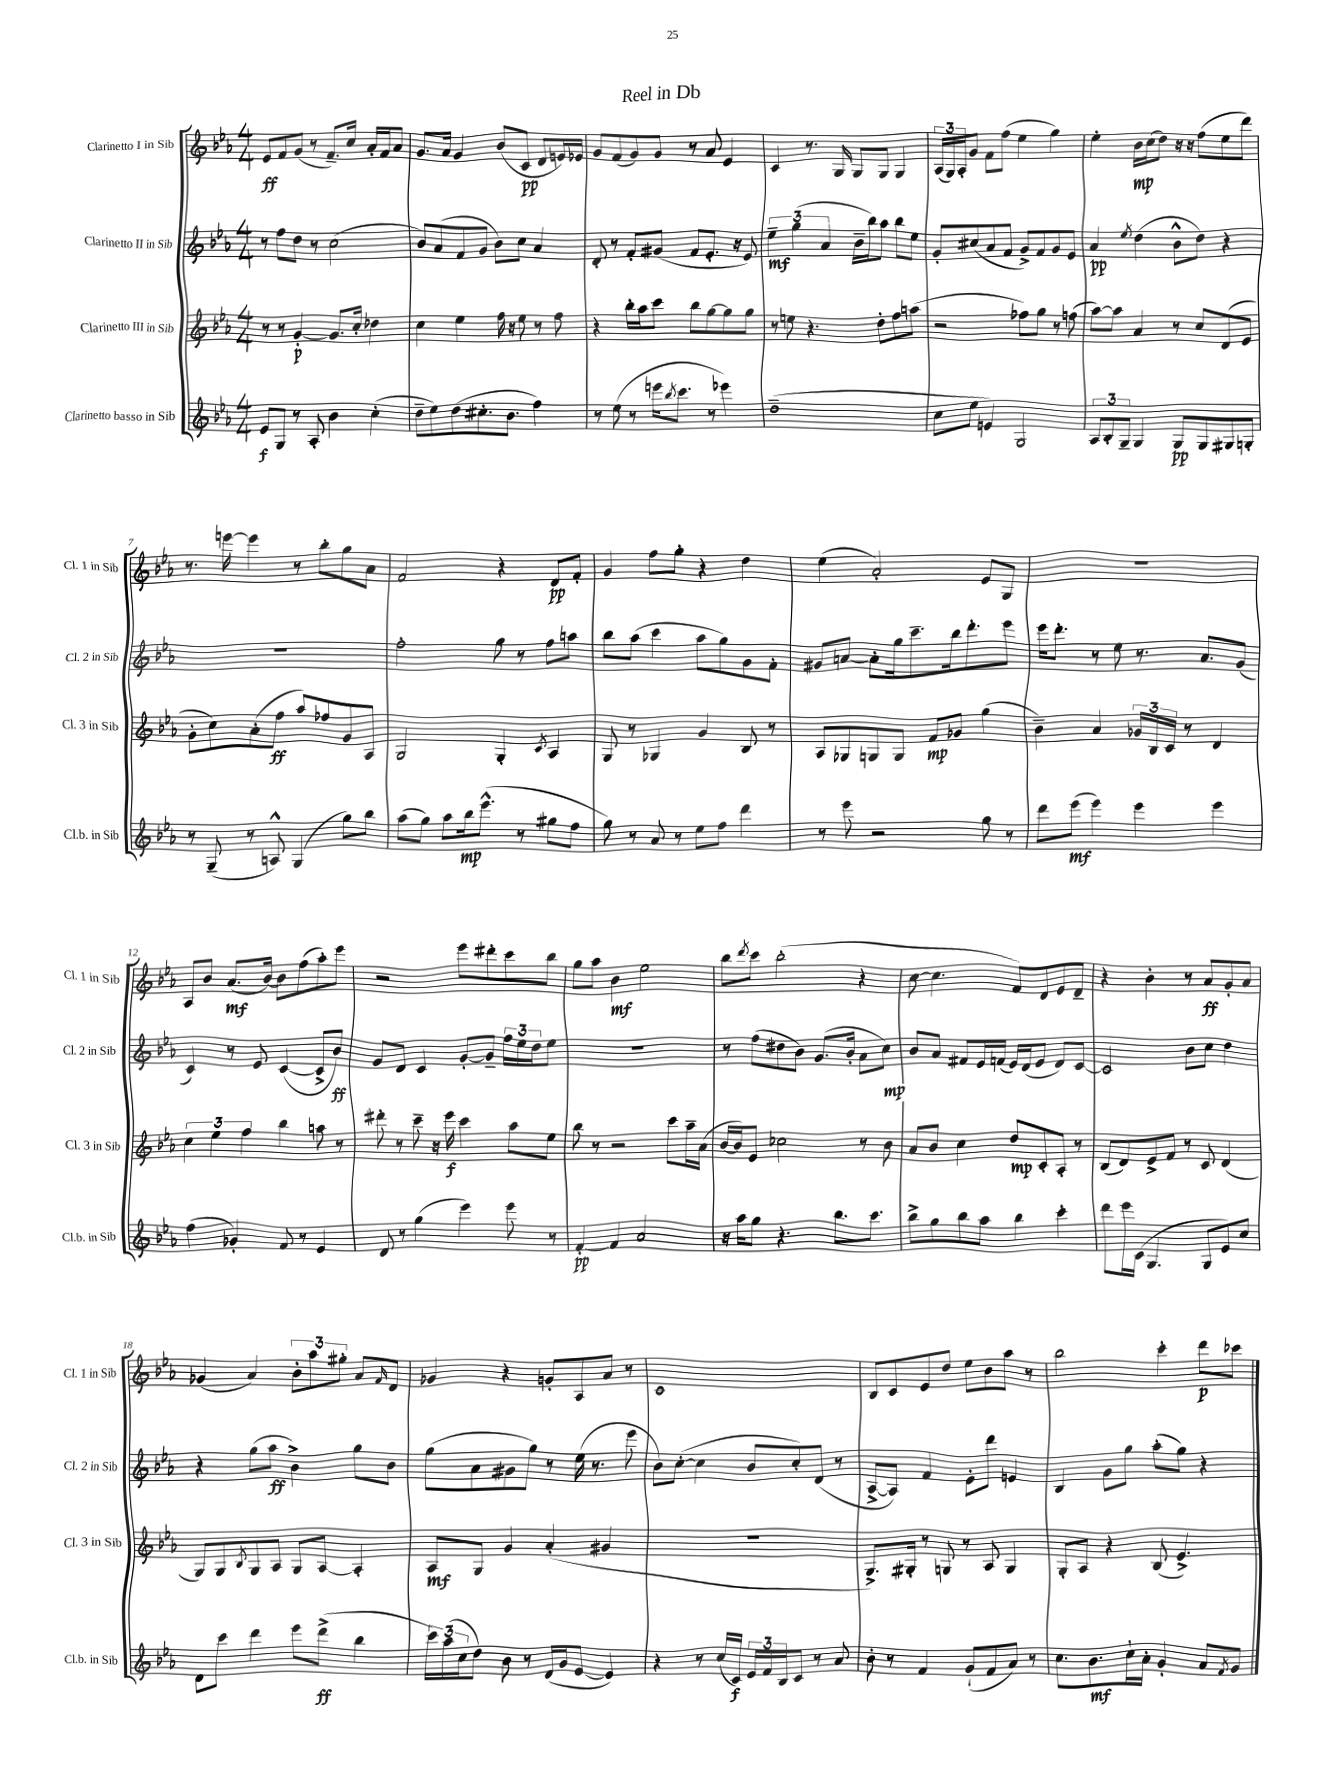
\header { title = "Reel in Db" }
<<
\new StaffGroup <<
\new Staff = "s0" \with { instrumentName = "Clarinetto I in Sib" shortInstrumentName = "Cl. 1 in Sib" } {
    \clef treble \key ees \major \numericTimeSignature \time 4/4
    ees'8\ff f'8 g'8( r8 f'8.--) c''16 aes'16-. f'16 aes'8 |
    g'8. aes'16 g'4 bes'8( c'8\pp d'8 e'16) ees'16 |
    g'8 f'8( g'8) g'8 r8 aes'8 ees'4 |
    c'4 r8. g16 g8 g8 g4 |
    \tuplet 3/2 { aes16( g16) aes16-. } g'8 f'8 f''8( ees''4 g''4) |
    ees''4-. bes'16\mp c''16( d''8) r16 r16 f''8( ees''8 d'''8) |
    r8. e'''16~ e'''4 r8 bes''8-. g''8 aes'8 |
    f'2 r4 d'8\pp f'8-. |
    g'4 f''8 g''8-. r4 d''4 |
    ees''4( aes'2-.) ees'8 g8 |
    R1 |
    aes8 bes'8 aes'8.\mf( bes'16~) bes'8 f''8( aes''8-.) ees'''8 |
    r2 ees'''8 dis'''8-. c'''8 bes''8 |
    g''8 aes''8 bes'4\mf ees''2 |
    bes''8 \acciaccatura { d'''8 } c'''8 bes''2-.( r4 |
    c''8~ c''4. f'8) d'8 ees'8 d'8-- |
    r4 bes'4-. r8 aes'8\ff g'8-. aes'8 |
    ges'4( aes'4) \tuplet 3/2 { bes'8-. aes''8 gis''8-. } aes'8 \grace { f'16 } d'8 |
    ges'4 r4 g'8-. aes8 aes'8 r8 |
    c'1 |
    bes8 c'8 ees'8 d''8 ees''8 bes'8 aes''8 r8 |
    bes''2 c'''4-. d'''8\p ces'''8 \bar "|." |
}
\new Staff = "s1" \with { instrumentName = "Clarinetto II in Sib" shortInstrumentName = "Cl. 2 in Sib" } {
    \clef treble \key ees \major \numericTimeSignature \time 4/4
    r8 f''8 d''8 r8 c''2( |
    bes'8) aes'8( f'8 g'8 bes'8) c''8 aes'4 |
    d'8-. r8 f'8-. gis'8( f'8 ees'8.-. r16 ees'8) |
    \tuplet 3/2 { ees''4--\mf g''4( aes'4 } bes'16-- bes''16) aes''8 bes''8 ees''8 |
    g'8-. cis''8( aes'8 f'8 g'8->) f'8 g'8 ees'8 |
    aes'4\pp \acciaccatura { ees''8 } d''4( bes'8-^ d''8) r4 |
    r1 |
    f''2-. g''8 r8 f''8 a''8 |
    bes''8 aes''8( c'''4 aes''8 g''8) g'8 f'8-. |
    gis'8 a'8~ a'8-. g''16 c'''8.-- bes''16 d'''8.-. ees'''8 |
    ees'''16 d'''8.-. r8 ees''8 r8. aes'8. g'8( |
    c'4) r8 ees'8 c'4~( c'8-> bes'8\ff) |
    g'8 d'8 c'4 g'8~-. g'8-- \tuplet 3/2 { f''16 ees''16 d''16 } ees''8 |
    r1 |
    r8 f''8( dis''8 bes'8) g'8.( bes'16-. aes'8 c''8\mp) |
    bes'8 aes'8 fis'8 ees'16 f'16( ees'16) d'16( ees'8 d'8) c'8~ |
    c'2 bes'8 c''8 d''4 |
    r4 g''8( aes''8\ff bes'4->) g''8 bes'8 |
    g''8( aes'8 gis'8 g''8) r8 ees''16( r8. ees'''8 |
    bes'8) c''8~-.( c''4 bes'8 c''8-.) d'8( r8 |
    aes8~-> aes8) f'4 ees'8-. d'''8 e'4 |
    bes4 g'8 g''8 aes''8-.( g''8) r4 \bar "|." |
}
\new Staff = "s2" \with { instrumentName = "Clarinetto III in Sib" shortInstrumentName = "Cl. 3 in Sib" } {
    \clef treble \key ees \major \numericTimeSignature \time 4/4
    r8 r8 g'4~-.\p g'8. c''16-. des''4 |
    c''4 ees''4 f''16 r16 ees''8 r8 f''8 |
    r4 bes''16-. aes''16 c'''8 bes''8 g''8~ g''8 g''8 |
    r8 e''8 r4. d''8-. f''8 a''8( |
    r2 fes''8) g''8 r8 f''8( |
    aes''8~) aes''8 aes'4 r8 c''8 d'8( ees'8 |
    g'8-. c''8) aes'8-.( f''8\ff aes''8) fes''8 g'8 aes8 |
    g2 g4-. \acciaccatura { c'8 } aes4 |
    g8 r8 ges4 g'4 bes8 r8 |
    aes8 ges8 g8 g8 f'8\mp ges'8 g''4( |
    bes'4--) aes'4 \tuplet 3/2 { ges'16 bes16 c'16 } r8 d'4 |
    \tuplet 3/2 { c''4 ees''4 f''4 } bes''4 a''8 r8 |
    dis'''8-. r8 c'''8-- r16 ees'''16\f c'''4 aes''8 ees''8 |
    bes''8 r8 r2 c'''8 aes''16-- aes'16( |
    bes'16~ bes'16) ees'8 ces''2 r8 bes'8 |
    aes'8 bes'8 c''4 d''8\mp c'8-. aes8-. r8 |
    bes8( d'8) ees'8-> f'8 r8 c'8 d'4( |
    g8) g8 \acciaccatura { bes8 } g8 aes8 g8 aes8~ aes4-. |
    aes8\mf g8 g'4 aes'4-.( gis'4 |
    r1 |
    g8.->) gis16-. r8 g8 r8 aes8 g4 |
    g8-. aes8 r4 bes8( ees'4.->) \bar "|." |
}
\new Staff = "s3" \with { instrumentName = "Clarinetto basso in Sib" shortInstrumentName = "Cl.b. in Sib" } {
    \clef treble \key ees \major \numericTimeSignature \time 4/4
    ees'8\f g8 r8 aes8-. bes'4 c''4-.( |
    d''8-- ees''8) d''8( cis''8.-. bes'8. f''4) |
    r8 ees''8( r8 e'''16 \acciaccatura { bes''8 } c'''8. r8 ees'''4) |
    d''1--( |
    c''8 ees''8 e'4) g2 |
    \tuplet 3/2 { aes8 bes8-. g8-- } g4 g8\pp g8 gis8 g8-. |
    r8 g8--( r8 a8-^) g4( g''8) bes''8 |
    aes''8( g''8) aes''8 bes''16\mp ees'''8.-^( r8 gis''8 f''8 |
    g''8) r8 aes'8 r8 ees''8 f''8 d'''4 |
    r8 ees'''8 r2 g''8 r8 |
    d'''8 ees'''8\mf( ees'''4) ees'''4 ees'''4 |
    f''4( ges'4-.) f'8 r8 ees'4 |
    d'8 r8 g''4( ees'''4) ees'''8 r8 |
    f'4~-.\pp f'4 aes'2 |
    r16 aes''16 g''8 r4. bes''8. c'''8. |
    bes''8-> g''8 bes''8 aes''8 bes''4 c'''4-. |
    d'''8 ees'''16 c'16( g4. g8 ees'8) c''8 |
    d'8 c'''8 d'''4 ees'''8 d'''8->\ff( bes''4 |
    \tuplet 3/2 { c'''16) aes''16( c''16 } d''8) bes'8 r8 d'16( g'16 ees'8~ ees'4) |
    r4 r8 c''16( c'16\f) \tuplet 3/2 { ees'16 f'16 bes16 } c'8 r8 aes'8 |
    bes'8-. r8 f'4 g'8-!( f'8 aes'8) r8 |
    c''8. bes'8.\mf c''16-! aes'16-. g'4-. aes'8 \acciaccatura { f'8 } g'8 \bar "|." |
}
>>
>>
